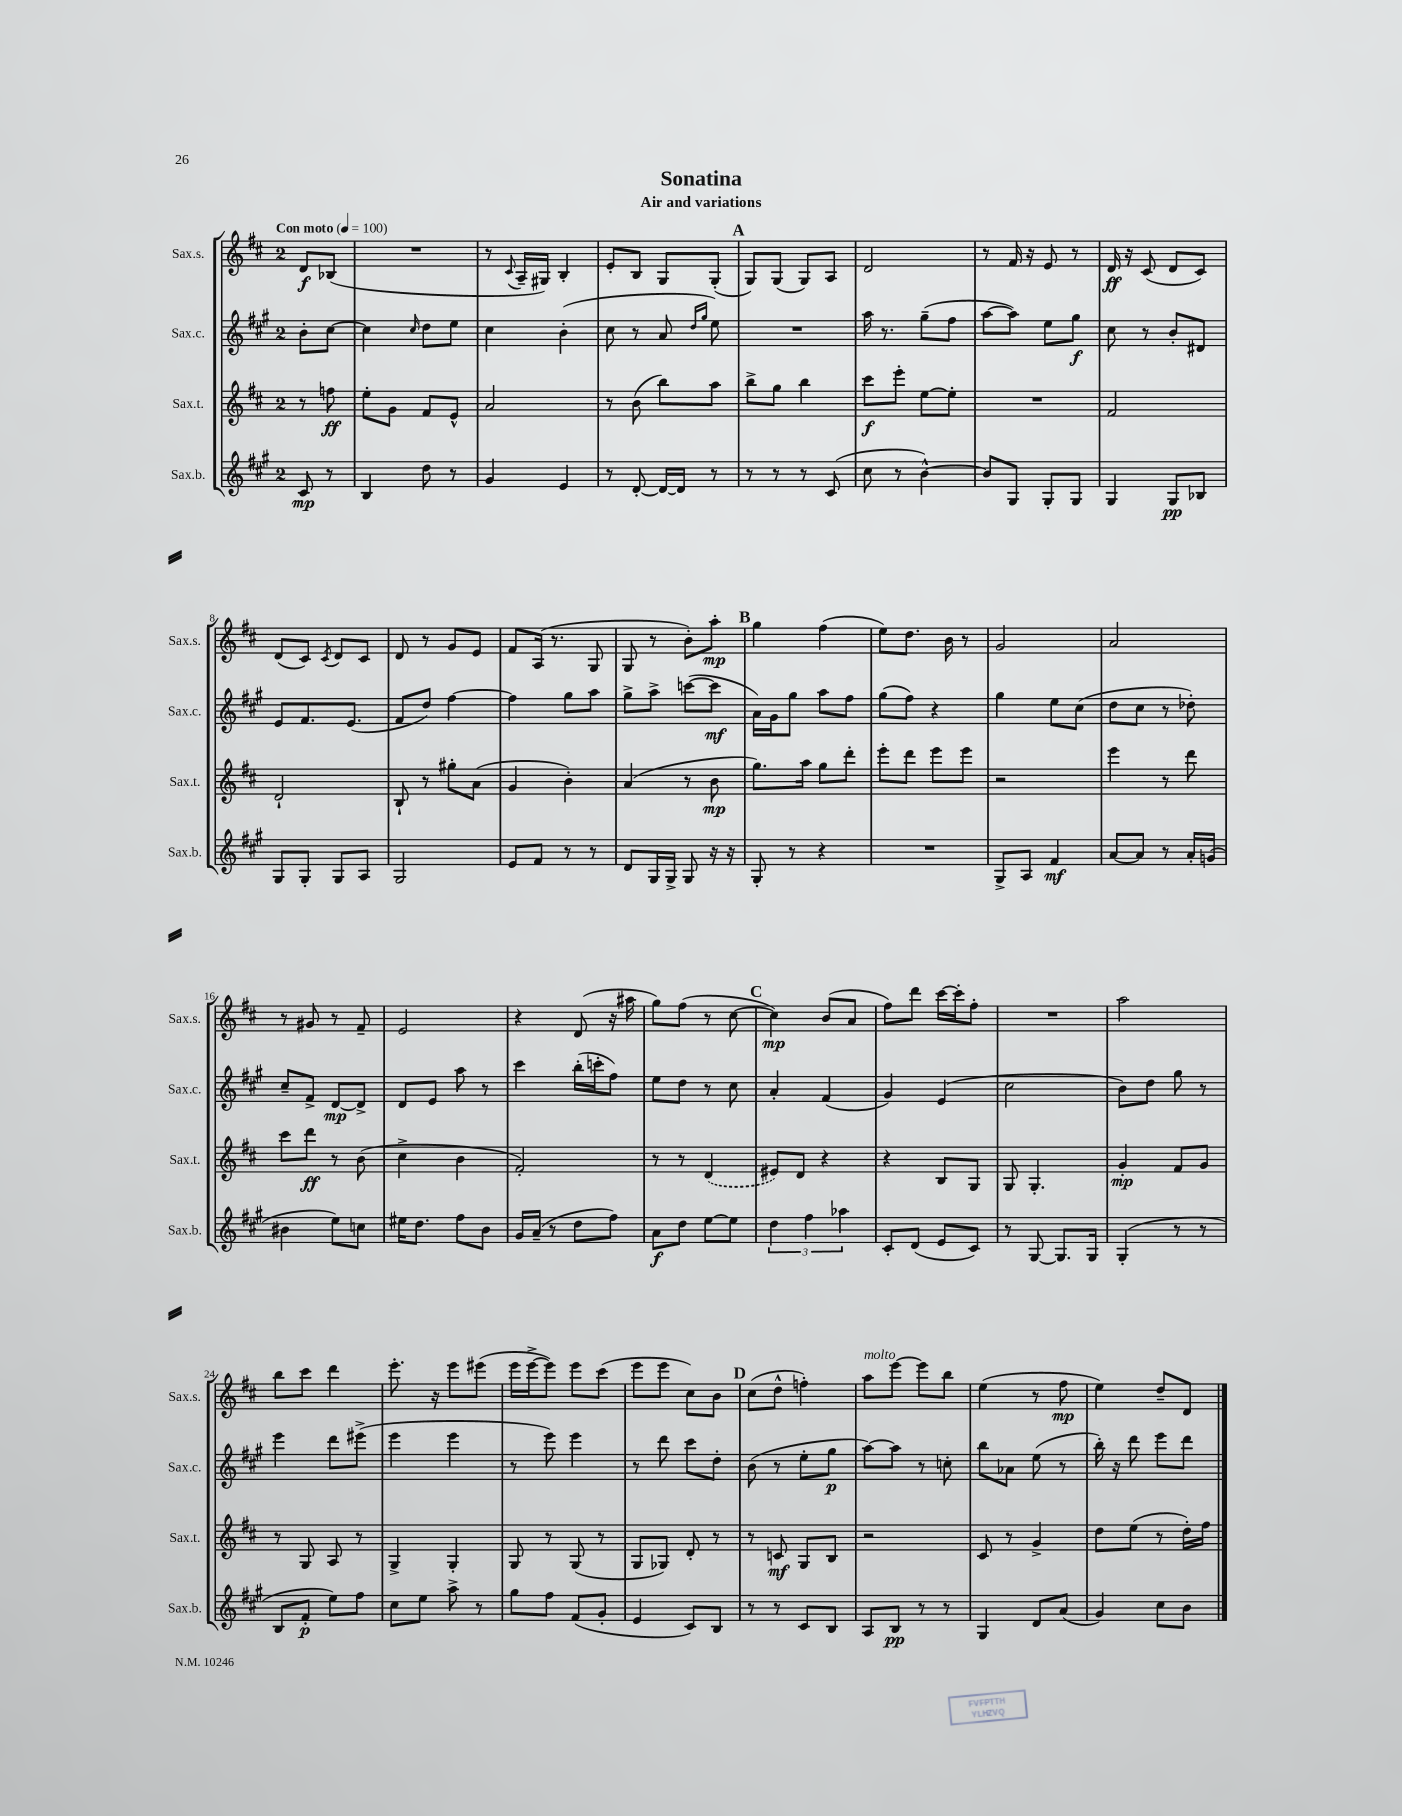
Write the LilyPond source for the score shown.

\header { title = "Sonatina" subtitle = "Air and variations" }
<<
\new StaffGroup <<
\new Staff = "s0" \with { instrumentName = "Sax.s." shortInstrumentName = "Sax.s." } {
    \clef treble \key d \major \once \override Staff.TimeSignature.style = #'single-digit \time 2/4 \partial 4 \tempo "Con moto" 4 = 100
    d'8\f bes8( |
    R2 |
    r8 \appoggiatura { cis'8 } a16-- gis16) b4-. |
    e'8-. b8 g8 g8-.( |
    \mark \markup { \bold "A" } g8) g8( g8) a8 |
    d'2 |
    r8 fis'16 r16 e'8 r8 |
    d'16\ff r16 cis'8( d'8 cis'8) |
    d'8( cis'8) \acciaccatura { cis'8 } d'8 cis'8 |
    d'8 r8 g'8 e'8 |
    fis'8 a16( r8. g8 |
    g8 r8 b'8-.) a''8-.\mp |
    \mark \markup { \bold "B" } g''4 fis''4( |
    e''8) d''8. b'16 r8 |
    g'2 |
    a'2 |
    r8 gis'8 r8 fis'8-- |
    e'2 |
    r4 d'8( r16 ais''16 |
    g''8) fis''8( r8 cis''8~ |
    \mark \markup { \bold "C" } cis''4\mp) b'8( a'8 |
    fis''8) d'''8 cis'''16~ cis'''16-. fis''8-. |
    R2 |
    a''2 |
    b''8 cis'''8 d'''4 |
    e'''8.-. r16 e'''8 eis'''8( |
    e'''16 e'''16~-> e'''8) e'''8 cis'''8( |
    e'''8 e'''8 cis''8) b'8 |
    \mark \markup { \bold "D" } cis''8( d''8-^ f''4-.) |
    a''8^\markup { \italic "molto" } e'''8~ e'''8 b''8 |
    e''4( r8 fis''8\mp |
    e''4) d''8-- d'8 \bar "|." |
}
\new Staff = "s1" \with { instrumentName = "Sax.c." shortInstrumentName = "Sax.c." } {
    \clef treble \key a \major \once \override Staff.TimeSignature.style = #'single-digit \time 2/4 \partial 4
    b'8-. cis''8~ |
    cis''4 \grace { cis''16 } d''8 e''8 |
    cis''4 b'4-.( |
    cis''8 r8 a'8 \grace { d''16 gis''16 } e''8) |
    \mark \markup { \bold "A" } R2 |
    a''16 r8. gis''8--( fis''8 |
    a''8~ a''8) e''8 gis''8\f |
    cis''8 r8 b'8-. dis'8 |
    e'8 fis'8. e'8.( |
    fis'8 d''8) fis''4~ |
    fis''4 gis''8 a''8 |
    gis''8-> a''8-> c'''8~( c'''8\mf |
    \mark \markup { \bold "B" } a'16) gis'16 gis''8 a''8 fis''8 |
    gis''8( fis''8) r4 |
    gis''4 e''8 cis''8( |
    d''8 cis''8 r8 des''8-.) |
    cis''8-- fis'8-> d'8~\mp d'8-> |
    d'8 e'8 a''8 r8 |
    cis'''4 b''16-.( c'''16-. fis''8) |
    e''8 d''8 r8 cis''8 |
    \mark \markup { \bold "C" } a'4-. fis'4( |
    gis'4) e'4( |
    cis''2 |
    b'8) d''8 gis''8 r8 |
    e'''4 d'''8 eis'''8->( |
    e'''4 e'''4 |
    r8 e'''8) e'''4 |
    r8 d'''8 cis'''8 d''8-. |
    \mark \markup { \bold "D" } b'8( r8 e''8-. gis''8\p |
    a''8~) a''8 r8 c''8-. |
    b''8 aes'8 e''8( r8 |
    b''16-.) r16 d'''8 e'''8 d'''8 \bar "|." |
}
\new Staff = "s2" \with { instrumentName = "Sax.t." shortInstrumentName = "Sax.t." } {
    \clef treble \key d \major \once \override Staff.TimeSignature.style = #'single-digit \time 2/4 \partial 4
    r8 f''8\ff |
    e''8-. g'8 fis'8 e'8-^ |
    a'2 |
    r8 b'8( b''8) a''8 |
    \mark \markup { \bold "A" } b''8-> g''8 b''4 |
    cis'''8\f e'''8-. e''8~ e''8-. |
    R2 |
    fis'2 |
    d'2-! |
    b8-! r8 gis''8-. a'8( |
    g'4 b'4-.) |
    a'4( r8 b'8\mp |
    \mark \markup { \bold "B" } g''8.) a''16 g''8 d'''8-. |
    e'''8-. d'''8 e'''8 e'''8 |
    r2 |
    e'''4 r8 d'''8 |
    cis'''8 d'''8\ff r8 b'8( |
    cis''4-> b'4 |
    fis'2-.) |
    r8 r8 \once \slurDashed d'4( |
    \mark \markup { \bold "C" } eis'8) d'8 r4 |
    r4 b8 g8 |
    g8 g4.-. |
    g'4-.\mp fis'8 g'8 |
    r8 g8 a8 r8 |
    g4-> g4-. |
    g8 r8 g8( r8 |
    g8 ges8) d'8-. r8 |
    \mark \markup { \bold "D" } r8 c'8\mf g8 b8 |
    r2 |
    cis'8 r8 g'4-> |
    d''8 e''8( r8 d''16-.) fis''16 \bar "|." |
}
\new Staff = "s3" \with { instrumentName = "Sax.b." shortInstrumentName = "Sax.b." } {
    \clef treble \key a \major \once \override Staff.TimeSignature.style = #'single-digit \time 2/4 \partial 4
    cis'8\mp r8 |
    b4 d''8 r8 |
    gis'4 e'4 |
    r8 d'8~-. d'16~ d'16 r8 |
    \mark \markup { \bold "A" } r8 r8 r8 cis'8( |
    cis''8 r8 b'4~-^) |
    b'8 gis8 gis8-. gis8 |
    gis4 gis8\pp bes8 |
    gis8 gis8-. gis8 a8 |
    gis2 |
    e'8 fis'8 r8 r8 |
    d'8 gis16 gis16-> gis8 r16 r16 |
    \mark \markup { \bold "B" } gis8-. r8 r4 |
    R2 |
    gis8-> a8 fis'4\mf |
    a'8~ a'8 r8 a'16-. g'16( |
    bis'4 e''8) c''8 |
    eis''16 d''8. fis''8 b'8 |
    gis'16 a'16--( r8 d''8 fis''8) |
    a'8\f d''8 e''8~ e''8 |
    \mark \markup { \bold "C" } \tuplet 3/2 { d''4 fis''4 aes''4 } |
    cis'8-. d'8( e'8 cis'8) |
    r8 gis8~ gis8. gis16 |
    gis4-.( r8 r8 |
    b8 fis'8-.\p e''8) fis''8 |
    cis''8 e''8 a''8-> r8 |
    gis''8 fis''8 fis'8( gis'8-. |
    e'4 cis'8) b8 |
    \mark \markup { \bold "D" } r8 r8 cis'8 b8 |
    a8 b8\pp r8 r8 |
    gis4 d'8 a'8( |
    gis'4) cis''8 b'8 \bar "|." |
}
>>
>>
